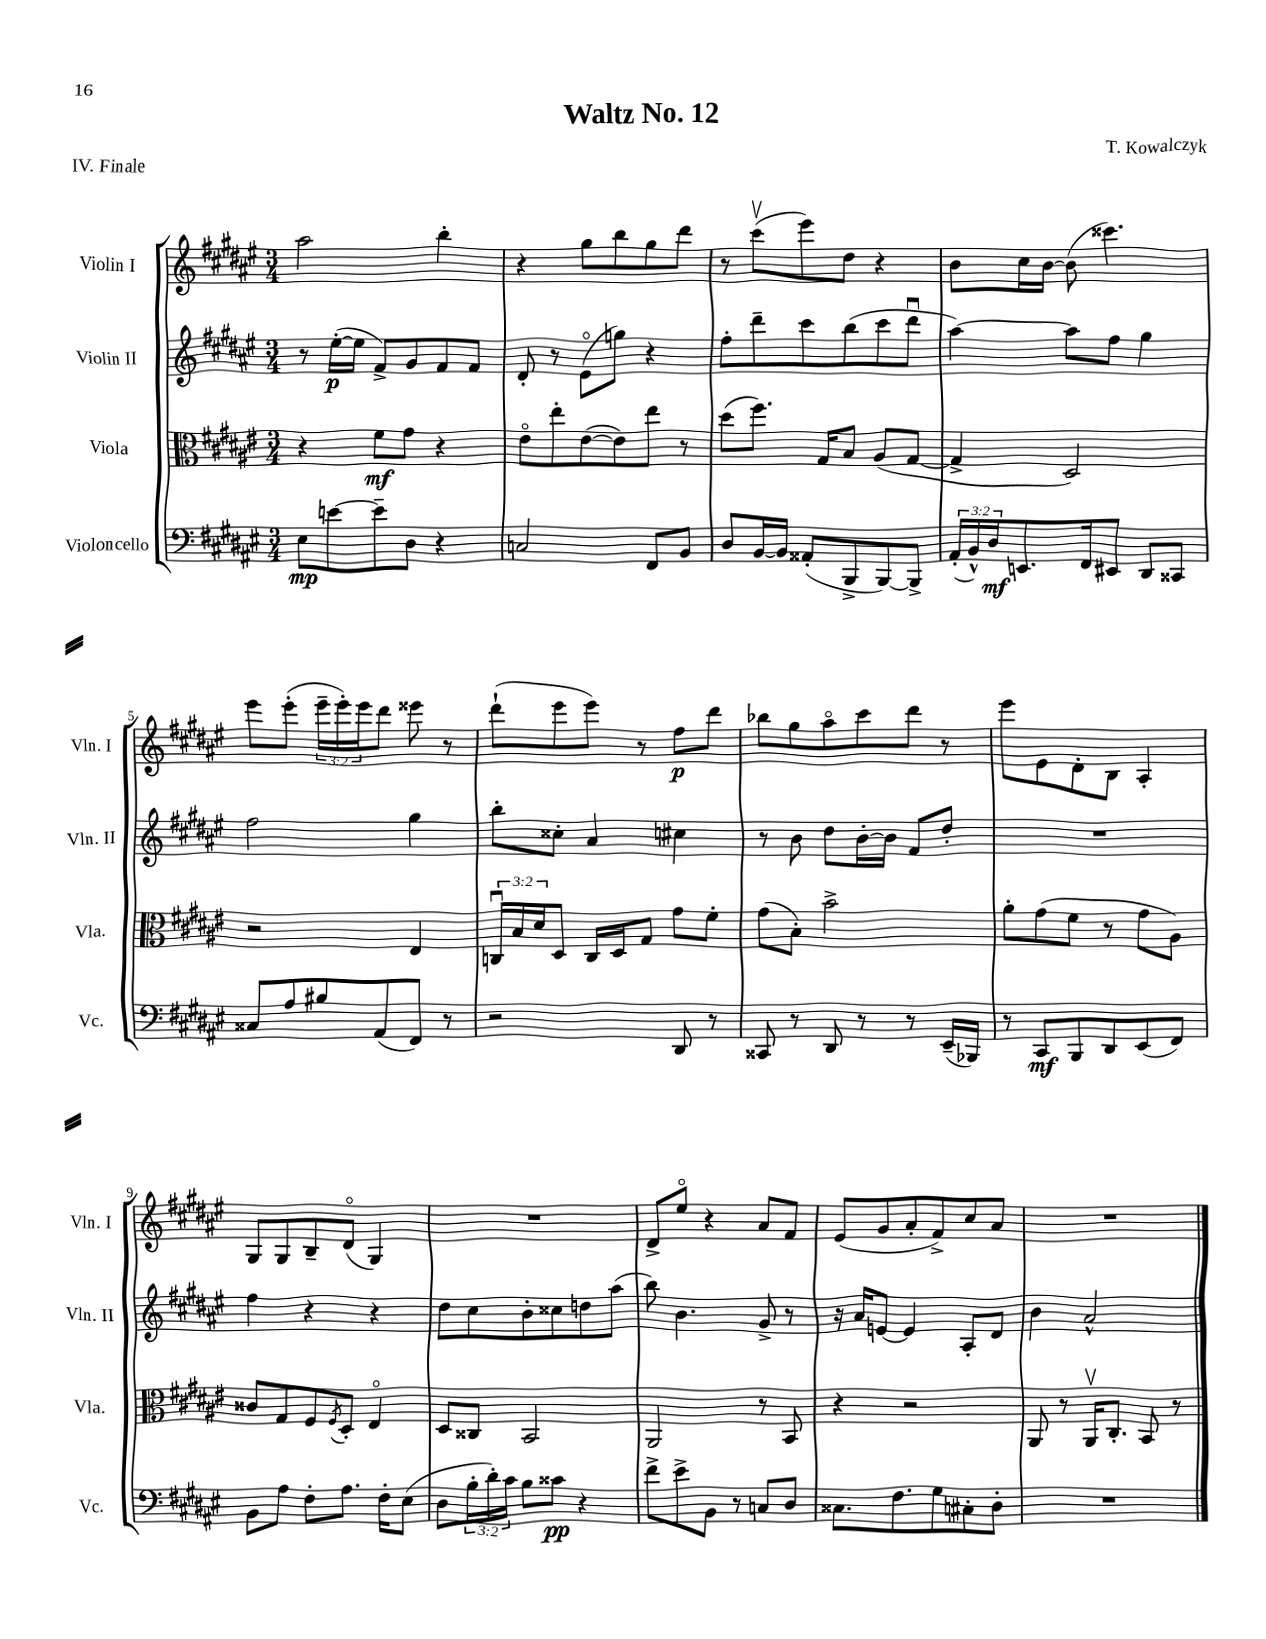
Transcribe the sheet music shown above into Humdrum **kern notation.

**kern	**kern	**kern	**kern
*staff4	*staff3	*staff2	*staff1
*clefF4	*clefC3	*clefG2	*clefG2
*k[f#c#g#d#a#e#]	*k[f#c#g#d#a#e#]	*k[f#c#g#d#a#e#]	*k[f#c#g#d#a#e#]
*M3/4	*M3/4	*M3/4	*M3/4
8E#\L	4r	8r	2aa#\
[8e\	.	([16ee#'\LL	.
.	.	16ee#\]JJ	.
8e~\]	8f#\L	8f#^/L)	.
8D#\J	8g#\J	8g#/	.
4r	4r	8f#/	4bb'\
.	.	8f#/J	.
=	=	=	=
2C/	8e#o\L	8d#'/	4r
.	8ee#'\	8r	.
.	([8e#\	(8e#o\L	8gg#\L
.	8e#\])	8gg\J)	8bb\
8FF#/L	8ee#\J	4r	8gg#\
8BB/J	8r	.	8ddd#\J
=	=	=	=
8D#/L	(8dd#\L	8ff#'\L	8r
[16BB/L	8.ff#\J)	8ddd#~\	(8ccc#v\L
16BB/]JJ	.	.	.
(8AA##'/L	.	8ccc#\	8eee#\)
.	16G#/LK	.	.
8BBB^/	8B/J	(8bb\	8dd#\J
[8BBB/)	(8A#/L	8ccc#\	4r
8BBB^/]J	[8G#/J	8ddd#u\J	.
=	=	=	=
(24AA#'/LL	4G#^/]	[4aa#\)	8b\L
24BB^^/)	.	.	.
24D#/J	.	.	.
8.EE/	.	.	16cc#\L
.	.	.	[16b\JJ
.	2D#/)	8aa#\]L	(8b\]
16FF#/k	.	.	.
8EE#/J	.	8ff#\J	4.ccc##\)
8DD#/L	.	4gg#\	.
8CC##/J	.	.	.
=	=	=	=
8C##/L	2r	2ff#\	8eee#\L
8A#/	.	.	(8eee#'\J
8B#/	.	.	24eee#~\LL
.	.	.	24eee#'\)
.	.	.	24eee#\J
(8AA#/	.	.	8ddd#\J
8FF#/J)	4E#/	4gg#\	8eee##\
8r	.	.	8r
=	=	=	=
2r	24Cu/LL	8bb'\L	(8ddd#`\L
.	24B/	.	.
.	24d#/J	.	.
.	8D#/J	8cc##'\J	8eee#\
.	16C/LL	4a#/	8eee#\J)
.	16D#/J	.	.
.	8G#/J	.	8r
8DD#/	8g#\L	4cc#\	8ff#\L
8r	8f#'\J	.	8ddd#\J
=	=	=	=
8CC##/	(8g#\L	8r	8bb-\L
8r	8B'\J)	8b\	8gg#\
8DD#/	2b^\	8dd#\L	8aa#o\
8r	.	[16b'\L	8ccc#\
.	.	16b\]JJ	.
8r	.	8f#/L	8ddd#\J
(16EE#~/LL	.	8dd#'/J	8r
16BBB-/JJ)	.	.	.
=	=	=	=
8r	8a#'\L	2.r	8eee#\L
8CC#/L	(8g#\	.	8e#\
8BBB/	8f#\J	.	8d#'\
8DD#/	8r	.	8B\J
(8EE#/	8g#\L	.	4A#'/
8FF#/J)	8A#\J)	.	.
=	=	=	=
8BB\L	8c##/L	4ff#\	8G#/L
8A#\J	8G#/	.	8G#/
8F#'\L	8F#/	4r	8B~/
.	8qF#/	.	.
8.A#\J	8D#'/J	.	(8d#o/J
.	4E#o/	4r	4G#/)
16F#'\LK	.	.	.
(8E#\J	.	.	.
=	=	=	=
8D#\L	8D#/L	8dd#\L	2.r
24B'\L	8C##/J	8cc#\	.
24d#'\)	.	.	.
24c#\JJ	.	.	.
8B\L	2BB/	8b'\	.
8c##\J	.	8cc##\	.
4r	.	8dd\	.
.	.	(8aa#\J	.
=	=	=	=
8f#^\L	2AA#/	8bb\)	8d#^/L
8e#^\	.	4.b\	8ee#o/J
8BB\J	.	.	4r
8r	.	.	.
8C/L	8r	8g#^/	8a#/L
8D#/J	8BB/	8r	8f#/J
=	=	=	=
8.C##\L	4r	16r	(8e#/L
.	.	16a#/LK	.
.	.	[8e/J	8g#/
8.F#\	.	.	.
.	2r	4e/]	8a#'/
8G#\	.	.	8f#^/)
8C#'\	.	8A#'/L	8cc#/
8D#'\J	.	8d#/J	8a#/J
=	=	=	=
2.r	8AA#/	4b\	2.r
.	8r	.	.
.	16AA#v/LK	2a#^^/	.
.	8.C#'/J	.	.
.	8BB/	.	.
.	8r	.	.
==	==	==	==
*-	*-	*-	*-
